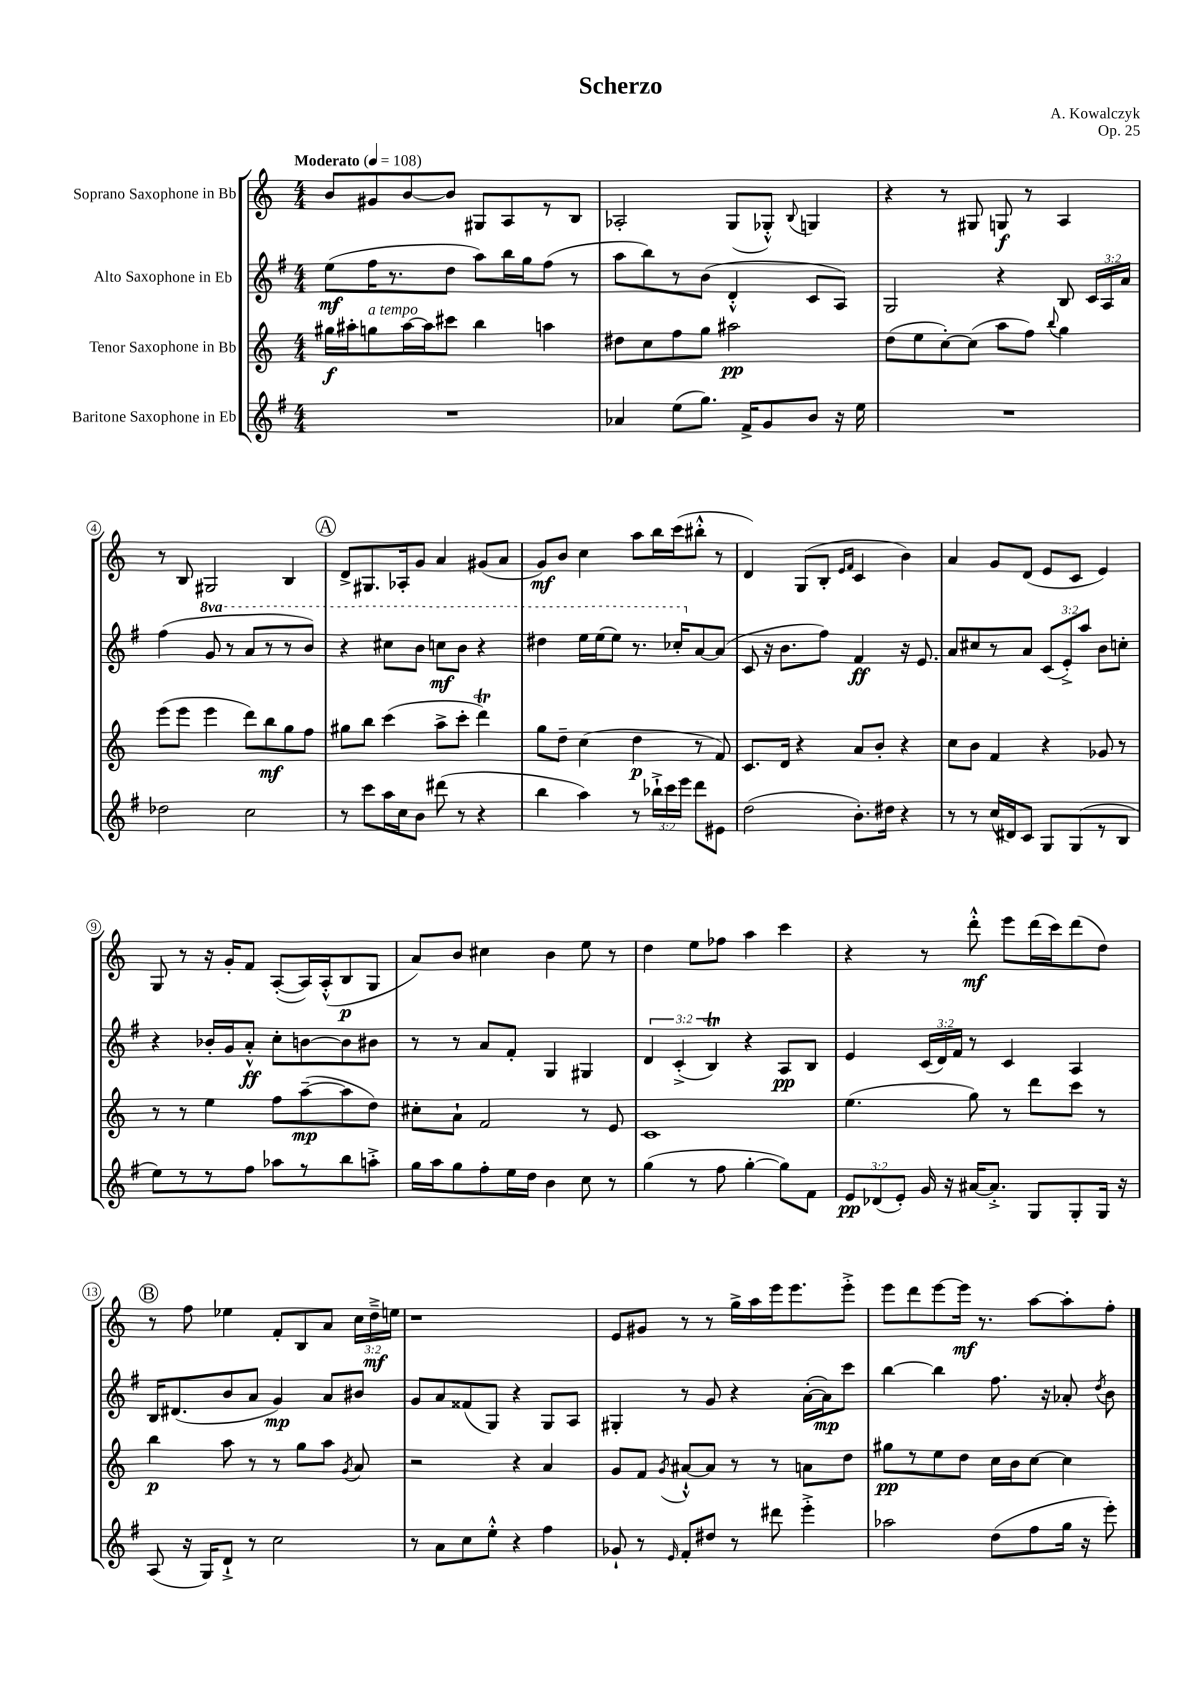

**kern	**kern	**kern	**kern
*staff4	*staff3	*staff2	*staff1
*clefG2	*clefG2	*clefG2	*clefG2
*k[f#]	*k[]	*k[f#]	*k[]
*M4/4	*M4/4	*M4/4	*M4/4
*MM108	*MM108	*MM108	*MM108
1r	16gg#\LL	(8ee\L	8b/L
.	16aa#'\J	.	.
.	8gg\	16ff#\K	8g#/
.	.	8.r	.
.	[16aa#\L	.	[8b/
.	16aa#\]J	.	.
.	8ccc#\J	8dd\J	8b/]J
.	4bb\	8aa\L)	8G#/L
.	.	16bb\L	8A/
.	.	16gg\J	.
.	4aa\	(8ff#\J	8r
.	.	8r	8B/J
=	=	=	=
4a-/	8dd#\L	8aa\L	2A-'/
.	8cc\	8bb\)	.
(8ee\L	8ff\	8r	.
8.gg\J)	8gg\J	(8b\J	.
.	2aa#\	4d'^^/	(8G/L
16f#^/LK	.	.	.
8g/	.	.	8G-'^^/J)
.	.	.	8qqB/
8b/J	.	8c/L	4G/
16r	.	8A/J)	.
16ee\	.	.	.
=	=	=	=
1r	(8dd\L	2G/	4r
.	8ee\	.	.
.	[8cc'\)	.	8r
.	(8cc\]J	.	8G#/
.	8aa\L	4r	8G/
.	8ff\J)	.	8r
.	8qqbb/	.	.
.	4gg\	8B/	4A/
.	.	24c/LL	.
.	.	24A/	.
.	.	24a/JJ	.
=	=	=	=
2dd-\	(8eee\L	(4ff#\	8r
.	8eee\J	.	8B/
.	4eee\	8gg/	2G#/
.	.	8r	.
2cc\	8ddd\L)	8aa/L	.
.	8bb\	8r	.
.	8gg\	8r	4B/
.	8ff\J	8bb/J)	.
=	=	=	=
8r	8gg#\L	4r	8d^/L
8ccc\L	8bb\J	.	8.G#/
16aa\L	(4ccc\	8ccc#\L	.
16cc\J	.	.	16A-'/k
8b\J	.	8bb\J	8g/J
(8ddd#\	8aa^\L	8ccc\L	4a/
8r	8ccc'\J	8bb\J	.
4r	4ddd\)	4r	(8g#/L
.	.	.	8a/J
=	=	=	=
4bb\	8gg\L	4ddd#\	8g/L)
.	8dd~\J	.	8b/J
4aa\)	(4cc\	16eee\LL	4cc\
.	.	(16eee\J	.
.	.	8eee\J)	.
8r	4dd\	8.r	8aa\L
24bb-`^\LL	.	.	16bb\L
24ccc\	.	.	.
.	.	16ccc-'/LK	(16ccc\J
24eee\JJ	.	.	.
8ddd\L	8r	[8a/	8bb#'^^\J
8e#\J	8f/)	(8a/]J	8r
=	=	=	=
(2dd\	8.c/L	8c/	4d/)
.	.	16r	.
.	16d/Jk	8.b\L	.
.	4r	.	(8G/L
.	.	8ff#\J)	8B'/J
.	.	.	16qqe/LL
.	.	.	16qqf/JJ
8.b'\L)	8a/L	4f#/	4c/
.	8b'/J	.	.
16dd#\Jk	.	.	.
4r	4r	16r	4b\)
.	.	8.e/	.
=	=	=	=
8r	8cc\L	8a/L	4a/
8r	8b\J	8cc#/	.
(16cc/LL	4f/	8r	8g/L
16d#/J)	.	.	.
8c/J	.	8a/J	(8d/J
8G/L	4r	(12c/L	8e/L
.	.	12e'^/)	.
(8G/	.	.	8c/J
.	.	12aa/J	.
8r	8g-/	8b\L	4e/)
8B/J	8r	8cc'\J	.
=	=	=	=
8ee\L)	8r	4r	8G/
8r	8r	.	8r
8r	4ee\	16b-'/LL	16r
.	.	16g/J	16g'/LK
8ff#\J	.	8a'^^/J	8f/J
8aa-\L	8ff\L	8cc'\L	([8A'/L
8r	([8aa~\	[8b\	16A/]L)
.	.	.	(16A'^^/J
8bb\	8aa\]	8b\]	8B/
8aa'^\J	8dd\J)	8b#\J	8G/J
=	=	=	=
16gg\LL	8cc#'\L	8r	8a/L)
16aa\J	.	.	.
8gg\	8a`\J	8r	8b/J
8ff#'\	2f/	8a/L	4cc#\
16ee\L	.	8f#'/J	.
16dd\JJ	.	.	.
4b\	.	4G/	4b\
8cc\	8r	4G#/	8ee\
8r	8e/	.	8r
=	=	=	=
(4gg\	1c	6d/	4dd\
.	.	(6c'^/	.
8r	.	.	8ee\L
.	.	6B/)	.
8ff#\	.	.	8ff-\J
[4gg'\	.	4r	4aa\
8gg\]L)	.	8A/L	4ccc\
8f#\J	.	8B/J	.
=	=	=	=
12e/L	(4.ee\	4e/	4r
(12d-/	.	.	.
12e'/J)	.	.	.
16g/	.	(24c/LL	8r
.	.	24d/)	.
16r	.	.	.
.	.	24f#/JJ	.
[16a#/LK	8gg\)	8r	8ddd'^^\
8.a#'^/]J	.	.	.
.	8r	4c/	8eee\L
8G/L	8ddd\L	.	(16ddd\L
.	.	.	16ccc\J)
8G'/	8ccc\J	4A/	(8ddd\
16G/Jk	8r	.	8dd\J)
16r	.	.	.
=	=	=	=
(8A/	4bb\	16B/LK	8r
.	.	(8.d#/	.
16r	.	.	8ff\
16G/LK)	.	.	.
8d`^/J	8aa\	8b/	4ee-\
8r	8r	8a/J	.
2cc\	8r	4g/)	8f'/L
.	8gg\L	.	8B/
.	8aa\J	8a/L	8a/J
.	8qg/	.	.
.	8a/	8b#/J	24cc\LL
.	.	.	24dd~^\
.	.	.	24ee\JJ
=	=	=	=
8r	2r	8g/L	1r
8a\L	.	8a/	.
8cc\	.	(8f##/	.
8ee'^^\J	.	8G/J)	.
4r	4r	4r	.
4ff#\	4a/	8G/L	.
.	.	8A/J	.
=	=	=	=
8g-`/	8g/L	4G#'/	8e/L
8r	8f/J	.	8g#/J
16qqe/	8qg/	.	.
8f#'/L	[8a#`^^/L	8r	8r
8dd#/J	8a#/]J	8g/	8r
8r	8r	4r	16gg^\LL
.	.	.	16aa\
8ddd#\	8r	.	16eee\J
.	.	.	8.eee\
4eee'^\	8a\L	([16a'\LL	.
.	.	16a\]J)	.
.	8dd\J	8ccc\J	8eee'^\J
=	=	=	=
2aa-\	8gg#\L	[4bb\	8eee\L
.	8r	.	8ddd\
.	8ee\	4bb\]	[8eee\
.	8dd\J	.	16eee\]Jk
.	.	.	8.r
(8dd\L	16cc\LL	8.ff#\	.
.	16b\J	.	.
8ff#\	[8cc\J	.	[8aa\L
.	.	16r	.
16gg\Jk	4cc\]	8a-'/	8aa'\]
16r	.	.	.
.	.	8qdd/	.
8eee'\)	.	8b\	8ff'\J
==	==	==	==
*-	*-	*-	*-
